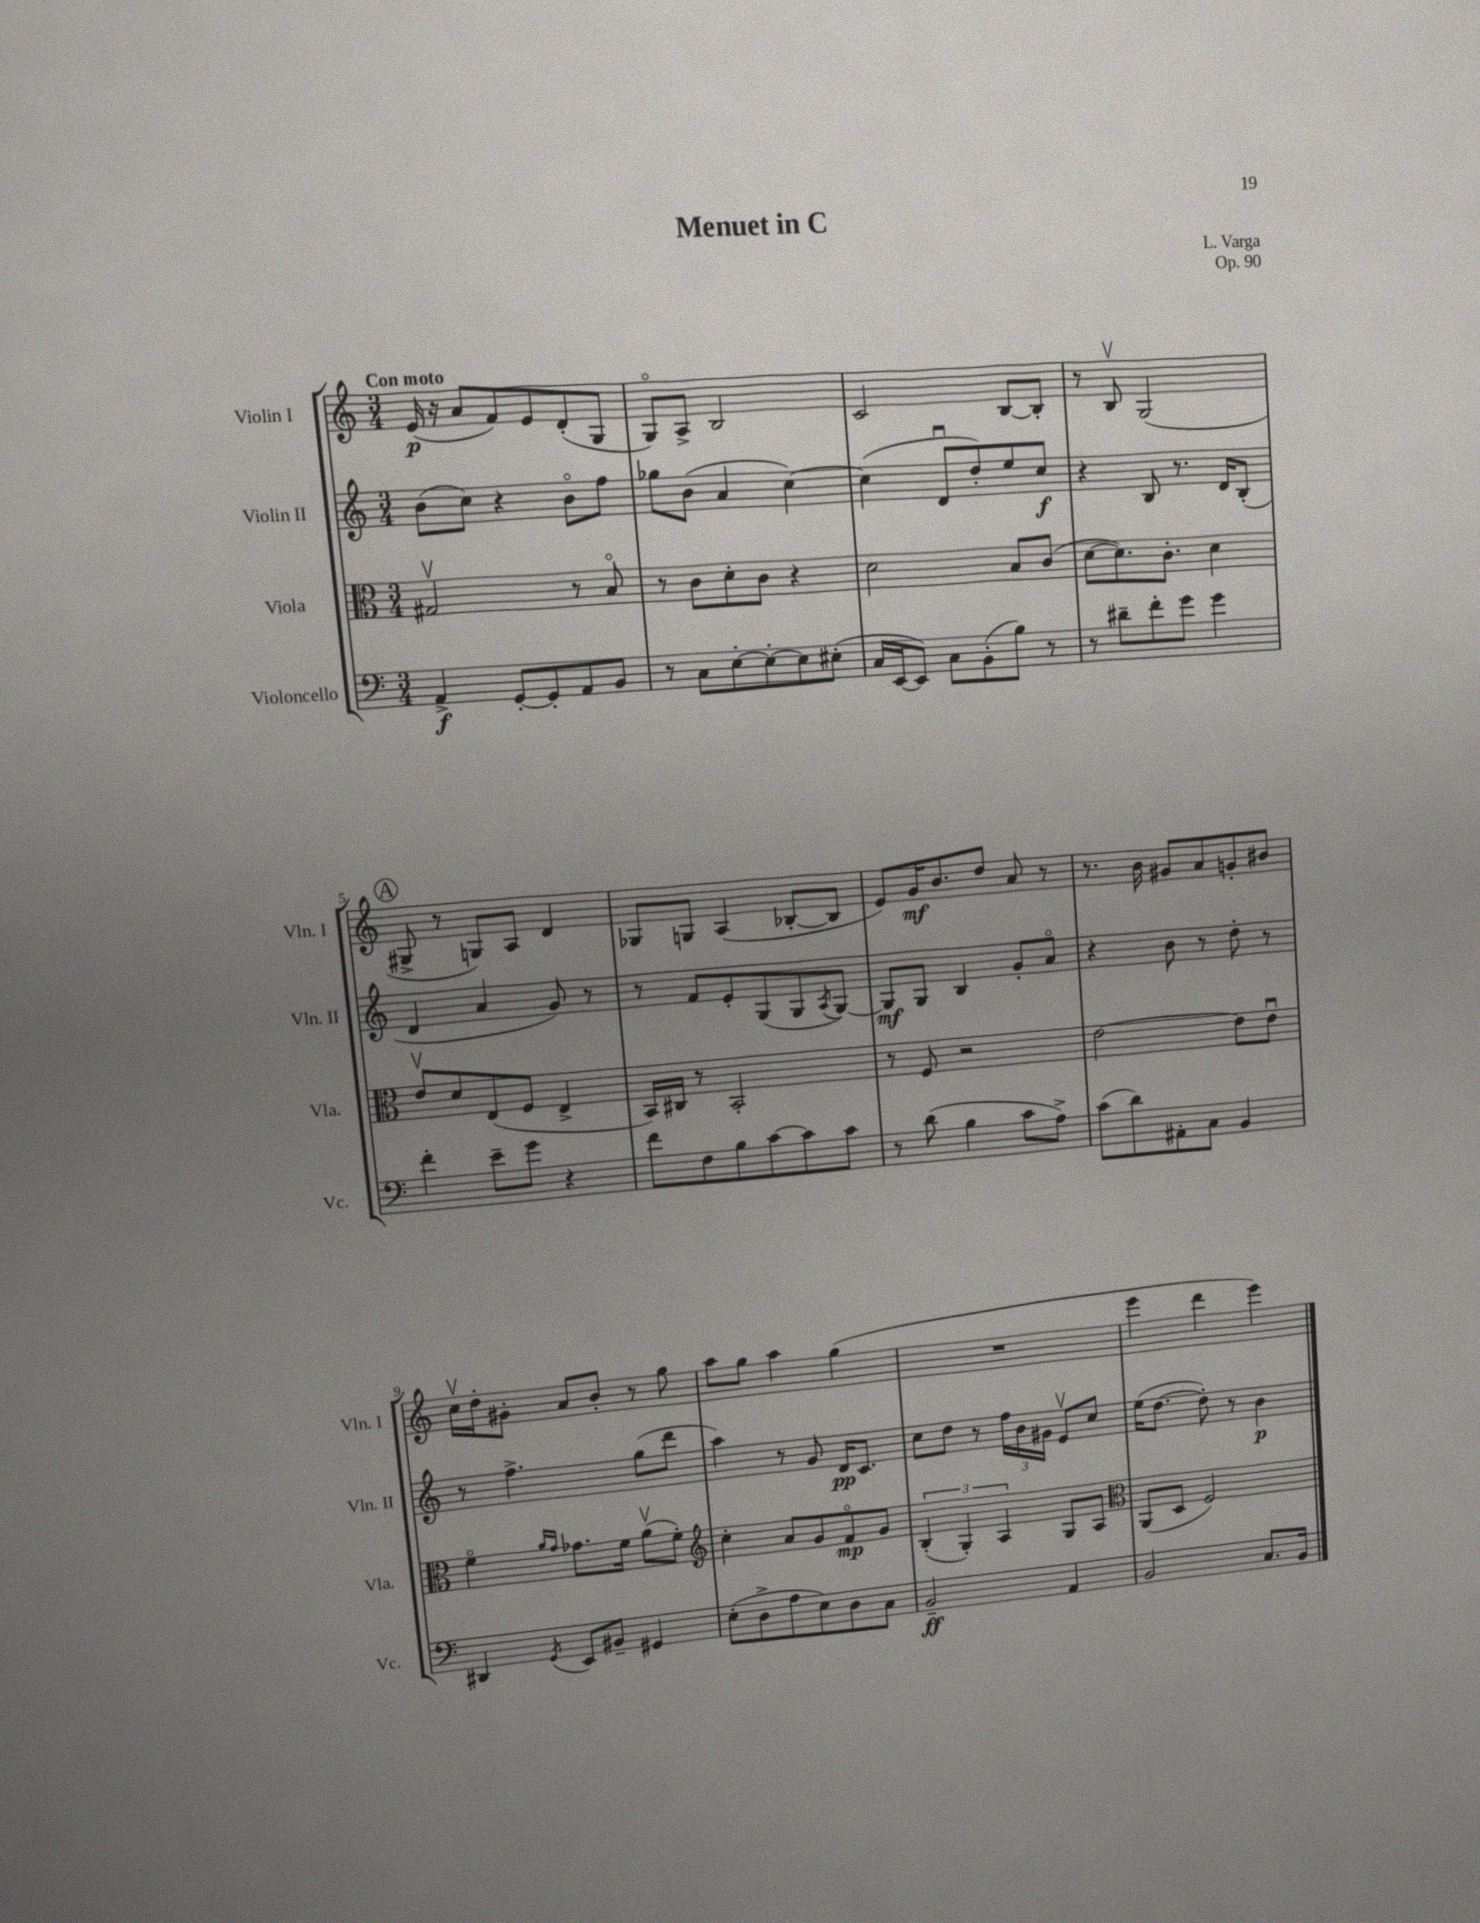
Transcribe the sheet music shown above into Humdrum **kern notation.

**kern	**kern	**kern	**kern
*staff4	*staff3	*staff2	*staff1
*clefF4	*clefC3	*clefG2	*clefG2
*k[]	*k[]	*k[]	*k[]
*M3/4	*M3/4	*M3/4	*M3/4
4AA^	2G#v	(8b	(16e
.	.	.	16r
.	.	8cc)	8a
[8GG'	.	4r	8f)
8GG']	.	.	8e
8AA	8r	8bo	(8d'
8BB	8Bo	8ff	8G
=	=	=	=
8r	8r	8gg-	8Go)
8C	8c	(8b	8A^
[8E'	8d'	4a	2B
8E'_	8c	.	.
8E]	4r	[4cc)	.
(8E#'	.	.	.
=	=	=	=
16C	2d	(4cc]	2c
[16EE	.	.	.
8EE])	.	.	.
8C	.	8du	.
(8BB'	.	8dd')	.
8B)	8B	8ee	[8B
8r	(8c	8cc	8B']
=	=	=	=
8r	[8d	4r	8r
8d#~	8.d])	.	8Bv
8f'	.	8B	(2G
.	8.c'	.	.
8g	.	8.r	.
4g	4d	.	.
.	.	16d	.
.	.	(8B'	.
=	=	=	=
4f'	8ev	4d	8G#^
.	8d	.	8r
8e~	(8E	4a	8G)
8g	8F	.	8A
4r	4E^	8g)	4d
.	.	8r	.
=	=	=	=
8f	16BB)	8r	8G-
.	16C#	.	.
8F	8r	8f	8G
8B	2BB'	8e'	(4A
[8c	.	(8G	.
8c]	.	8G	[8B-'
.	.	8qA	.
8c	.	[8G)	8B-]
=	=	=	=
8r	8r	8G]	8e)
(8d	8F	8G	16g
.	.	.	8.b
4B	2r	4B	.
.	.	.	8dd
8c	.	8g'	8a
8A^)	.	8ao	8r
=	=	=	=
(8c	[2e	4r	8.r
8d)	.	.	.
.	.	.	16b
8AA#'	.	8b	8g#
8C	.	8r	8a
4BB	8e]	8dd'	8g'
.	8eu	8r	8b#
=	=	=	=
4DD#	4fo	8r	16ccv
.	.	.	16dd'
.	.	4.ff^	8g#'
.	16qqa	.	.
8qGG	16qqg	.	.
8EE	8.g-	.	8a
8BB#~	.	.	8b'
.	16f	.	.
4GG#	(8av	(8gg	8r
.	8f')	8ddd	8gg
=	=	=	=
*	*clefG2	*	*
(8E'	4cc'	4aa)	8aa
8D^	.	.	8gg
8A	8a	8r	4aa
8E)	8g	8g	.
8D	8fo	16d	(4gg
.	.	8.c	.
8C	8g	.	.
=	=	=	=
2BB~	(6B'	8cc	2.r
.	.	8dd	.
.	6G')	.	.
.	.	8r	.
.	6A	.	.
.	.	24ff	.
.	.	24b	.
.	.	24g#	.
4AA	8G	8ev	.
.	8A	8cc	.
=	=	=	=
*	*clefC3	*	*
2BB	(8AA	(16ee	4eee
.	.	[8.dd	.
.	8D	.	.
.	2F)	8dd'])	4ddd
.	.	8r	.
8.C	.	4b	4eee)
16BB	.	.	.
==	==	==	==
*-	*-	*-	*-
